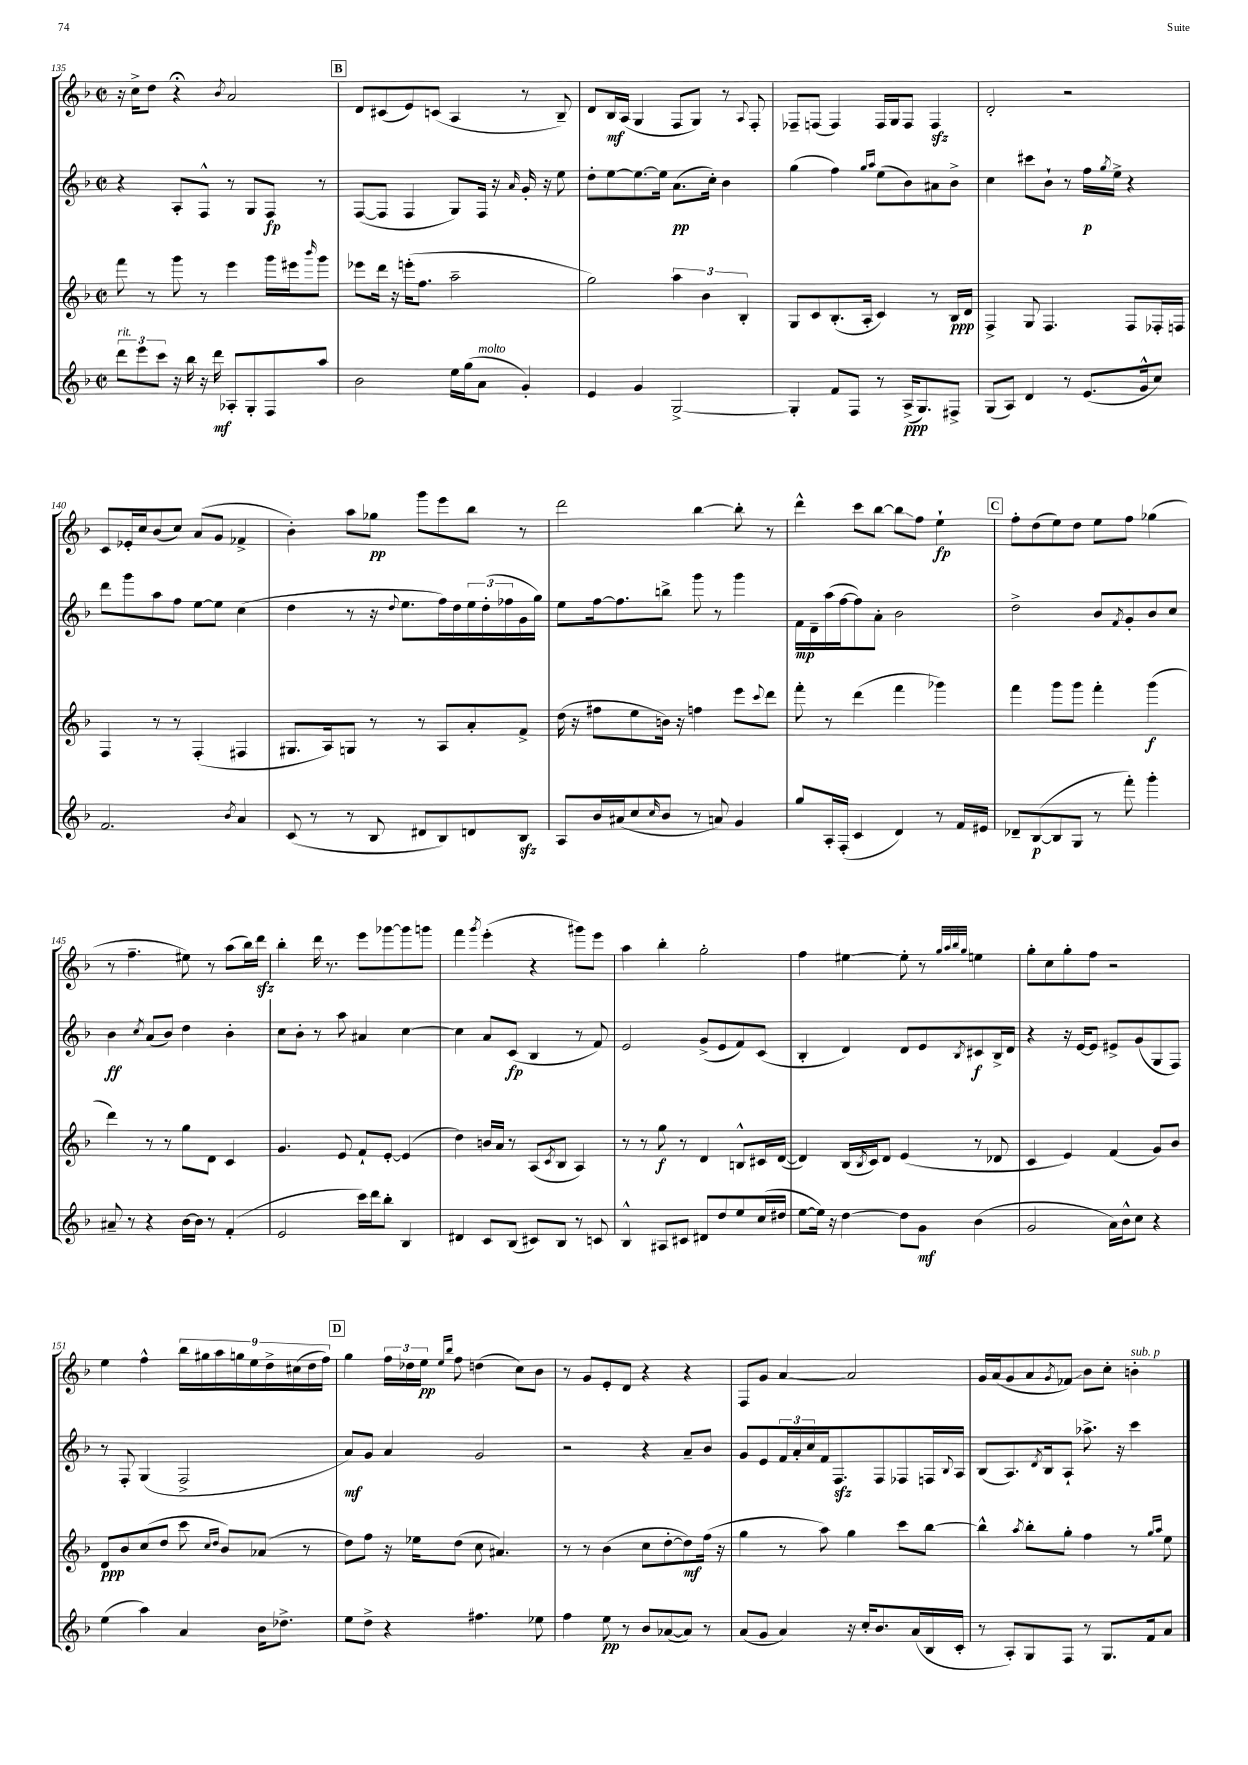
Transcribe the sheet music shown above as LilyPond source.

<<
\new StaffGroup <<
\new Staff = "s0" {
    \clef treble \key f \major \defaultTimeSignature \time 2/2
    r16 c''16-> d''8 r4\fermata \acciaccatura { bes'8 } a'2 |
    \mark \markup { \box "B" } d'8 cis'8( e'8) c'8( a4 r8 bes8--) |
    d'8 bes16\mf a16( g4 f8 g8) r8 \appoggiatura { a8 } f8-. |
    fes8-- f8( f4) f16 g16 f8 f4\sfz |
    d'2-. r2 |
    c'8 ees'16-. c''16 bes'8( c''8) a'8( g'8 fes'4-> |
    bes'4-.) a''8 ges''8\pp g'''8 e'''8 bes''8 r8 |
    d'''2 bes''4~ bes''8-. r8 |
    d'''4-^ c'''8 bes''8~ bes''8\glissando f''8 e''4-!\fp |
    \mark \markup { \box "C" } f''8-. d''8( e''8) d''8 e''8 f''8 ges''4( |
    r8 f''4.-- eis''8) r8 a''8( bes''16) d'''16\sfz |
    bes''4-. d'''16 r8. e'''8 ges'''8~ ges'''8 g'''8 |
    f'''4 \acciaccatura { g'''8 } e'''4-.( r4 gis'''8) e'''8 |
    a''4 bes''4-. g''2-. |
    f''4 eis''4~ eis''8-. r8 \grace { g''32 a''32 bes''32 g''32 } e''4 |
    g''8-. c''8 g''8-. f''8 r2 |
    e''4 f''4-^ \tuplet 9/8 { bes''16 gis''16 a''16 g''16 e''16 d''16-> cis''16( d''16 f''16) } |
    \mark \markup { \box "D" } g''4 \tuplet 3/2 { f''16 des''16 e''16\pp } \grace { e''16 bes''16 } f''8 d''4( c''8) bes'8 |
    r8 g'8 e'8-. d'8 r4 r4 |
    f8 g'8 a'4~ a'2 |
    g'16 a'16( g'8 a'8 \acciaccatura { g'8 } fes'8\glissando) bes'8 c''8-. b'4-.^\markup { \italic "sub. p" } \bar "|." |
}
\new Staff = "s1" {
    \clef treble \key f \major \defaultTimeSignature \time 2/2
    r4 a8-. f8-^ r8 g8 f8\fp r8 |
    \mark \markup { \box "B" } f8~( f8 f4 g8) f16 r16 \grace { a'16 } g'16-. r16 e''8 |
    d''8-. e''8~ e''8.~ e''16 a'8.\pp( c''16-.) bes'4 |
    g''4( f''4) \grace { g''16 a''16 } e''8( bes'8) ais'8 bes'8-> |
    c''4 cis'''8 bes'8-! r8 f''16\p \acciaccatura { g''8 } e''16-> r4 |
    d'''8 g'''8 a''8 f''8 e''8~ e''8 c''4( |
    d''4 r8 r16 \appoggiatura { d''8 } e''8. f''16) d''16 \tuplet 3/2 { e''16 d''16-.( fes''16 } g'16 g''16) |
    e''8 f''16~ f''8. b''8-> g'''8 r8 g'''4 |
    f'16\mp d'16-- a''16( f''16~ f''8) a'8-. bes'2 |
    \mark \markup { \box "C" } d''2-> bes'8 \acciaccatura { f'8 } g'8-. bes'8 c''8 |
    bes'4\ff \acciaccatura { c''8 } a'8( bes'8) d''4 bes'4-. |
    c''8 bes'8-. r8 a''8 ais'4 c''4~ |
    c''4 a'8 c'8\fp( bes4 r8 f'8) |
    e'2 g'8->( e'8 f'8) c'8( |
    bes4-. d'4) d'8 e'8 \acciaccatura { bes8 } cis'8\f bes16-> d'16 |
    r4 r16 e'16~ e'8 eis'8-> g'8( g8 f8) |
    r8 f8-. g4( f2-> |
    \mark \markup { \box "D" } a'8\mf) g'8 a'4 g'2 |
    r2 r4 a'8-- bes'8 |
    g'8 e'8 \tuplet 3/2 { f'16 a'16-. c''16 } f'16 f8.\sfz f8 fes8 f16 \appoggiatura { bes8 } a16 |
    bes8( a8.) \acciaccatura { d'8 } bes16 a8-! aes''8.-> r16 c'''4 \bar "|." |
}
\new Staff = "s2" {
    \clef treble \key f \major \defaultTimeSignature \time 2/2
    f'''8 r8 g'''8 r8 e'''4 g'''16 eis'''16 \grace { bes'''16 } g'''8 |
    \mark \markup { \box "B" } ees'''8 d'''16 r16 e'''16-.( f''8. a''2-- |
    g''2) \tuplet 3/2 { a''4 bes'4 bes4-. } |
    g8 c'8 bes8.-.( a16-. c'4) r8 bes16\ppp d'16 |
    f4-> g8 f4. f8 fes16-. f16 |
    f4 r8 r8 f4-.( fis4 |
    gis8. a16) g8 r8 r8 a8 a'8-. f'8-> |
    d''16( r16 fis''8 e''8 b'16) r16 f''4 e'''8 \appoggiatura { c'''8 } d'''8 |
    f'''8-. r8 d'''4( f'''4 ges'''4) |
    \mark \markup { \box "C" } f'''4 g'''8 g'''8 f'''4-. g'''4\f( |
    d'''4) r8 r8 g''8 d'8 c'4 |
    g'4. e'8 f'8-! e'8~-. e'4( |
    d''4) b'16 a'16 r8 a8( \acciaccatura { c'8 } bes8 a4) |
    r8 r8 g''8\f r8 d'4 b8-^ cis'16 d'16~( |
    d'4) bes16( \acciaccatura { bes8 } c'16) d'8 e'4( r8 des'8 |
    c'4 e'4) f'4( g'8) bes'8 |
    d'8\ppp bes'8 c''8( d''8 c'''8 \grace { c''16 d''16 } bes'8) aes'8( r8 |
    \mark \markup { \box "D" } d''8) f''8 r16 ees''16 d''8( c''8 ais'4.) |
    r8 r8 bes'4( c''8 d''8~-. d''8\mf) f''16( r16 |
    g''4 r8 a''8) g''4 c'''8 bes''8~ |
    bes''4-^ \acciaccatura { a''8 } bes''8-. g''8-. f''4 r8 \grace { g''16 a''16 } e''8 \bar "|." |
}
\new Staff = "s3" {
    \clef treble \key f \major \defaultTimeSignature \time 2/2
    \tuplet 3/2 { d'''8^\markup { \italic "rit." } e'''8 c'''8 } r16 bes''16 r16 d'''16\mf aes8-. g8-. f8 a''8 |
    \mark \markup { \box "B" } bes'2 e''16 g''16( a'8^\markup { \italic "molto" } g'4-.) |
    e'4 g'4 g2~-> |
    g4-. f'8 f8 r8 a16->\ppp( g8.) fis8-> |
    g8( a8) d'4 r8 e'8.( g'16-^ c''8) |
    f'2. \acciaccatura { bes'8 } a'4 |
    c'8( r8 r8 bes8 dis'8 bes8) d'8 bes8\sfz |
    a8 bes'16 ais'16( c''8 \grace { c''16 } bes'8 r8 a'8) g'4 |
    g''8 a16-. f16-.( c'4 d'4) r8 f'16 eis'16 |
    \mark \markup { \box "C" } des'8-- bes8~\p( bes8 g8 r8 f'''8-.) g'''4-. |
    ais'8-- r8 r4 bes'16~ bes'16 r8 f'4-.( |
    e'2 c'''16) d'''16 bes''8-. bes4 |
    dis'4 c'8 bes8( cis'8) bes8 r8 c'8 |
    bes4-^ ais8 cis'8 dis'8 d''8 e''8 c''16( dis''16 |
    e''8~ e''16) r16 d''4~ d''8 g'8\mf bes'4( |
    g'2 a'16) bes'16-^ c''8 r4 |
    e''4( a''4) a'4 bes'16 des''8.-> |
    \mark \markup { \box "D" } e''8 d''8-> r4 fis''4. ees''8 |
    f''4 e''8\pp r8 bes'8 aes'8~( aes'8) r8 |
    a'8( g'8 a'4) r16 c''16-. bes'8. a'16( bes16 c'16-. |
    r8 a8-.) g8 f8 r8 g8. f'16 a'8 \bar "|." |
}
>>
>>
\layout { \context { \Score currentBarNumber = #135 } }
